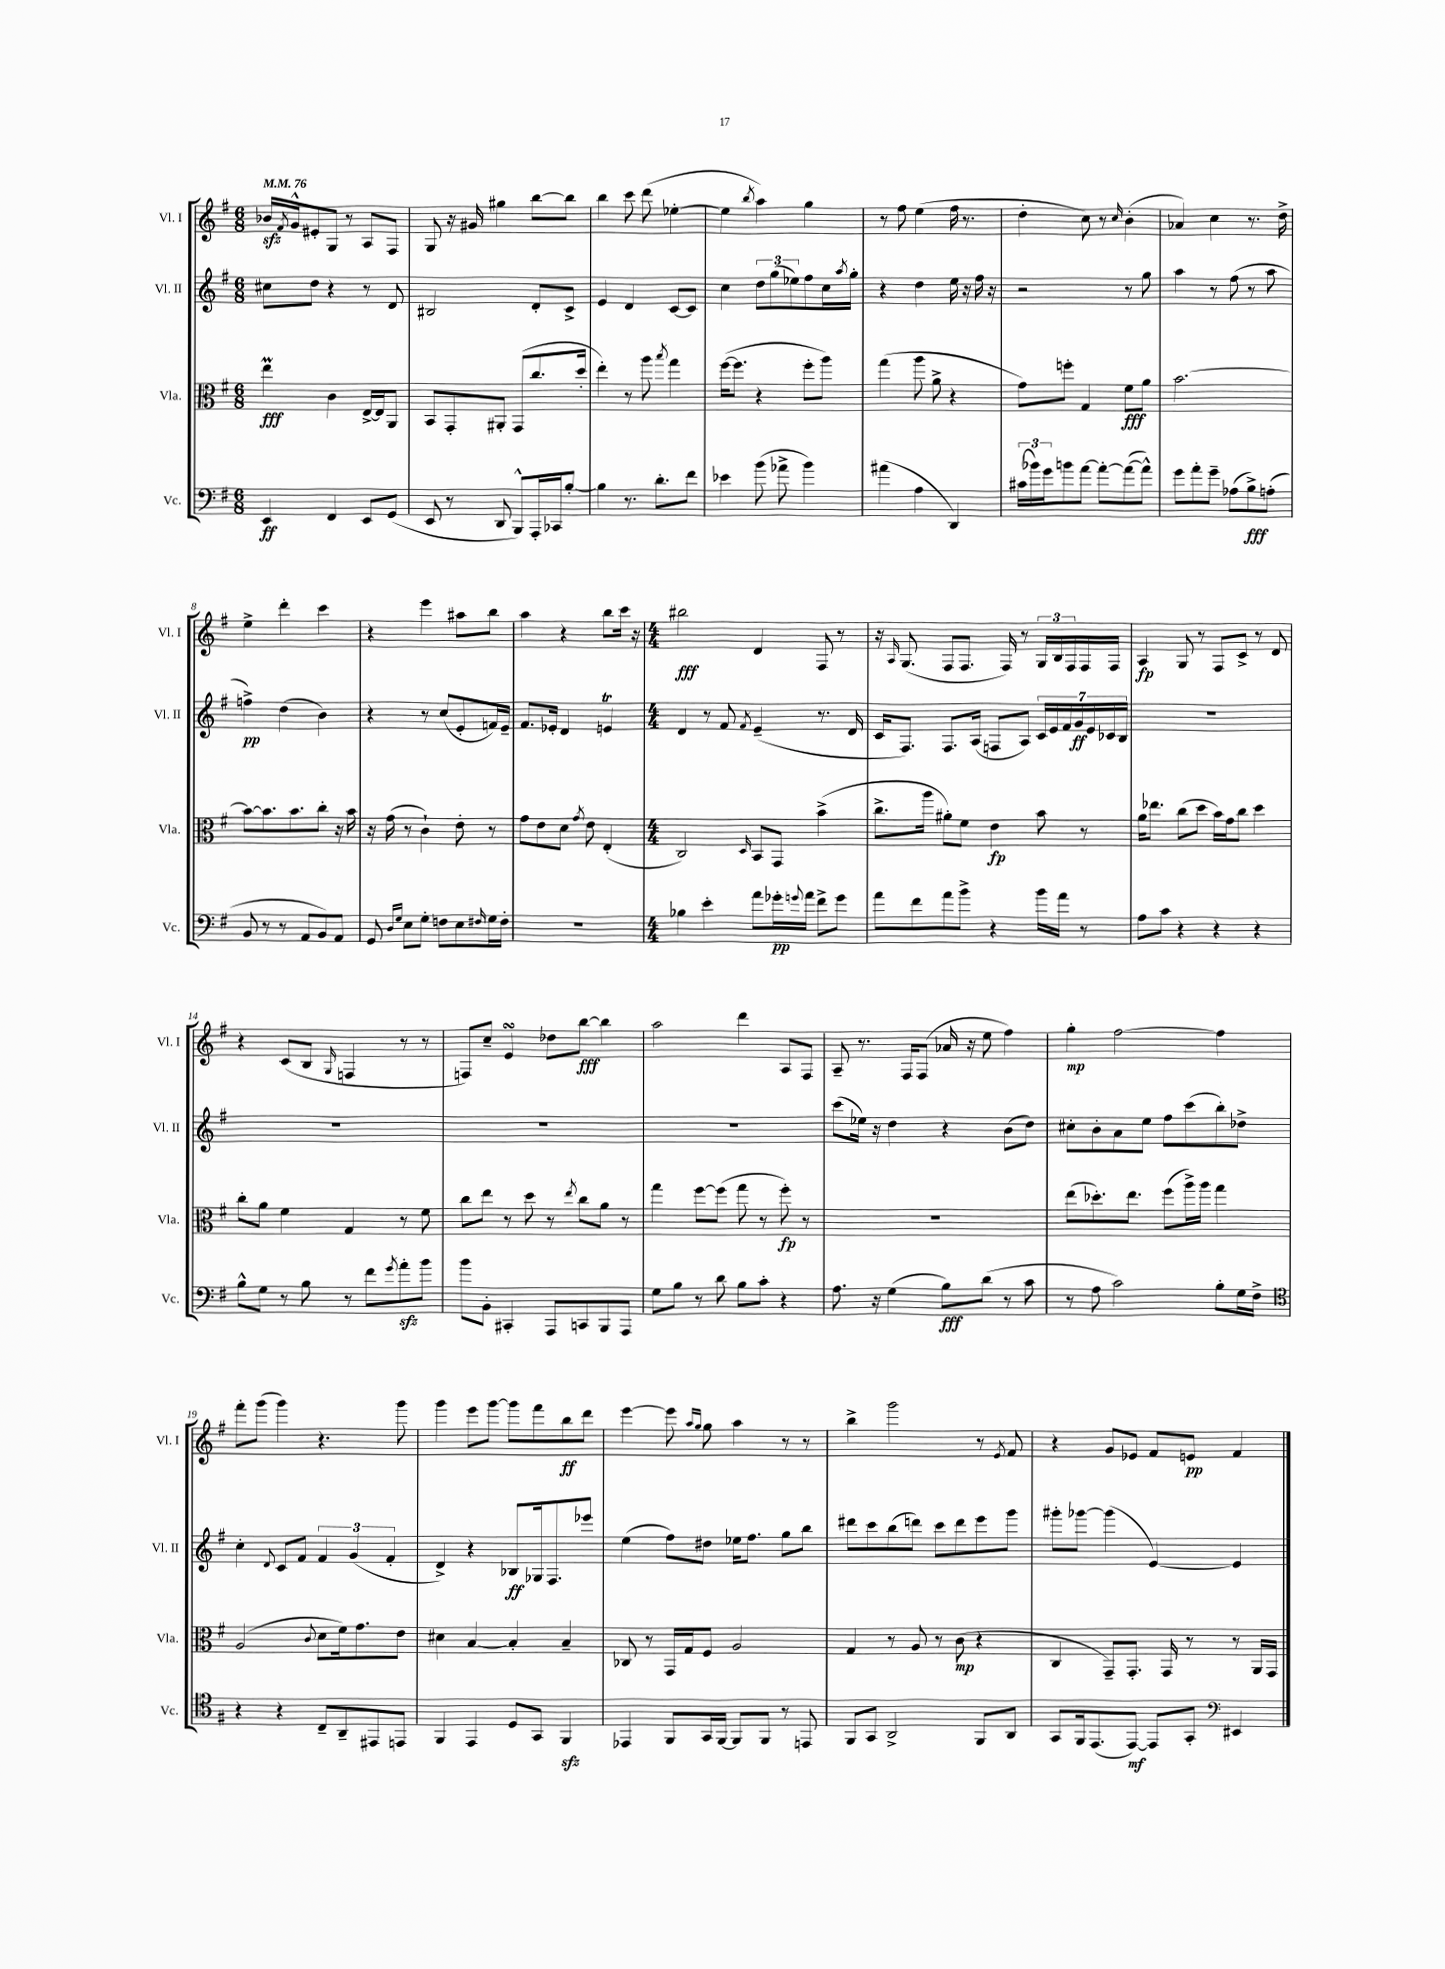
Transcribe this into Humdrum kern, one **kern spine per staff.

**kern	**kern	**kern	**kern
*staff4	*staff3	*staff2	*staff1
*clefF4	*clefC3	*clefG2	*clefG2
*k[f#]	*k[f#]	*k[f#]	*k[f#]
*M6/8	*M6/8	*M6/8	*M6/8
*MM76	*MM76	*MM76	*MM76
4EE	4ee	8cc#	16b-
.	.	.	8qf#
.	.	.	16g^^
.	.	8dd	8e#'
4FF#	4c	4r	8G
.	.	.	8r
8EE	[16E^	8r	8A
.	16E]	.	.
(8GG	8AA	8d	8F#
=	=	=	=
8EE	8BB	2B#	8G
8r	8GG'	.	16r
.	.	.	16g#
8DD	8AA#'	.	4gg#
8BBB^^)	(8GG	.	.
16AAA'	8.cc	8d'	[8bb
16CC-	.	.	.
[8B'	.	8c^	8bb]
.	16dd'	.	.
=	=	=	=
4B]	4ee')	4e	4bb
8.r	8r	4d	8ccc
.	8aa	.	(8ddd
8.d'	.	.	.
.	8qbb	.	.
.	4gg	[8c	[4ee-'
8f#	.	8c]	.
=	=	=	=
4e-	([16ff#	4cc	4ee-]
.	8.ff#]	.	.
.	.	.	8qbb
(8b	4r	12dd	4aa)
.	.	(12gg	.
8a-^	.	.	.
.	.	12ee-)	.
4b)	8ff#'	8ff#	4gg
.	8aa)	16cc	.
.	.	8qaa	.
.	.	16gg'	.
=	=	=	=
(4a#	(4gg	4r	8r
.	.	.	8ff#
4A	8aa	4dd	(4ee
.	8a^	.	.
4DD)	4r	16ee	16ff#
.	.	16r	8.r
.	.	16ff#	.
.	.	16r	.
=	=	=	=
(24c#	8g)	2r	4dd'
24b-)	.	.	.
24g	.	.	.
8b	8ff'	.	.
[8a	4G	.	8cc)
8a'_	.	.	8r
.	.	.	16qqcc
(8a_	8f#	8r	(4b'
8a^^])	8a	8gg	.
=	=	=	=
8g	[2.b	4aa	4a-)
8a'	.	.	.
8g~	.	8r	4cc
(8A-	.	(8ff#	.
8B^)	.	8r	8.r
(8A'	.	8aa	.
.	.	.	16dd^
=	=	=	=
8BB	8b_	4ff^)	4ee^
8r	8.b]	.	.
8r	.	(4dd	4ddd'
.	8.b	.	.
8AA	.	.	.
8BB)	8cc'	4b)	4ccc
8AA	16r	.	.
.	16b	.	.
=	=	=	=
8GG	16r	4r	4r
.	(16g	.	.
16qqD	.	.	.
16qqG	.	.	.
8E	8r	.	.
8G'	4c`)	8r	4eee
8F	.	(8cc	.
8E	8e'	8e'	8aa#
16qqF#	.	.	.
16G	8r	16f)	8bb
16F#'	.	16e~	.
=	=	=	=
2.r	8g	8.f#	4aa
.	8e	.	.
.	.	16e-'	.
.	8d	4d	4r
.	8qg	.	.
.	8e	.	.
.	(4E'	4e	8bb
.	.	.	16ccc
.	.	.	16r
=	=	=	=
*M4/4	*M4/4	*M4/4	*M4/4
4B-	2C)	4d	2bb#
4e'	.	8r	.
.	.	8f#	.
.	16qqD	8qf#	.
8a	8BB	(4e~	4d
16g-'	8GG	.	.
8qqg	.	.	.
16a	.	.	.
8f#^	(4b^	8.r	8F#
8g	.	.	8r
.	.	16d	.
=	=	=	=
8a	8.cc^	16c	16r
.	.	.	16qqA
.	.	8.F#)	(8.G
8f#	.	.	.
.	16aa	.	.
8a	8a#')	8.F#	8F#
8b^	8f#	.	8.F#
.	.	(16A	.
4r	4e	8F	.
.	.	.	16F#)
.	.	8A)	8r
16b	8b	28c	24G
.	.	28e	.
.	.	.	24B
16a	.	.	.
.	.	28f#	.
.	.	.	24F#
.	.	28g	.
8r	8r	.	16F#
.	.	28e	.
.	.	28c-	.
.	.	.	16F#
.	.	28B	.
=	=	=	=
8A	16a	1r	4A
.	8.ee-	.	.
8c	.	.	.
4r	(8cc	.	8G
.	8dd	.	8r
4r	16b)	.	8F#
.	16g	.	.
.	8cc	.	8c^
4r	4dd	.	8r
.	.	.	8d
=	=	=	=
8B^^	8cc'	1r	4r
8G	8a	.	.
8r	4f#	.	(8c
8B	.	.	8B
.	.	.	16qqG
8r	4G	.	4F
8f#	.	.	.
8qg	.	.	.
8a'	8r	.	8r
8b	8f#	.	8r
=	=	=	=
8b	8cc	1r	8F)
8BB'	8ee	.	8cc~
4CC#'	8r	.	4e
.	8dd	.	.
8AAA	8r	.	8dd-
.	8qee	.	.
8CC	8cc	.	[8bb
8BBB	8a	.	4bb]
8AAA	8r	.	.
=	=	=	=
8G	4gg	1r	2aa
8B	.	.	.
8r	[8ff#	.	.
8d	(8ff#]	.	.
8B	8gg	.	4ddd
8c'	8r	.	.
4r	8ff#')	.	8A
.	8r	.	8F#
=	=	=	=
8.A	1r	(8ccc	8A~
.	.	16ee-)	8.r
16r	.	16r	.
(4G	.	4dd	.
.	.	.	16F#
.	.	.	(8F#
8B)	.	4r	16a-
.	.	.	16r
(8d	.	.	8ee
8r	.	(8b	4ff#)
8c	.	8dd)	.
=	=	=	=
8r	(8ee	8cc#'	4gg'
8A	8.dd-')	8b'	.
2c)	.	8a	[2ff#
.	8.ee	.	.
.	.	8ee	.
.	(8ff#	8ff#	.
.	16aa^)	(8ccc	.
.	16aa	.	.
8B'	4gg	8bb')	4ff#]
16G	.	8dd-^	.
16F#^	.	.	.
=	=	=	=
*clefC4	*	*	*
4r	(2A	4cc'	8fff#'
.	.	.	(8ggg
.	.	8qqd	.
4r	.	8c	4ggg)
.	.	8f#	.
.	8qqc	.	.
8C~	8d	6f#	4.r
8AA~	16f#)	.	.
.	.	(6g	.
.	8.g	.	.
8EE#	.	.	.
.	.	6f#'	.
8EE	8e	.	8ggg
=	=	=	=
4FF#	4d#	4d^)	4ggg
4EE	[4B	4r	8eee
.	.	.	[8ggg
8D	4B']	8B-	8ggg]
8GG	.	16G-	8fff#
.	.	8.F#	.
4FF#	4B~	.	8bb
.	.	8eee-	8ddd
=	=	=	=
4EE-	8C-	(4ee	[4eee
.	8r	.	.
8FF#	16GG	8ff#)	8eee]
.	16G	.	.
.	.	.	16qqaa
.	.	.	16qqgg
16GG	8F#	8dd#	8gg
[16FF#	.	.	.
8FF#]	2A	16ee-	4aa
.	.	8.ff#	.
8FF#	.	.	.
8r	.	8gg	8r
8EE	.	8bb	8r
=	=	=	=
8FF#	4G	8ddd#	4bb^
8GG	.	8ccc	.
2AA^	8r	(8bb	2ggg
.	8A	8ddd)	.
.	8r	8ccc	.
.	(8c	8ddd	.
8FF#	4r	8eee	8r
.	.	.	8qe
8AA	.	8ggg	8f#
=	=	=	=
8GG	4C	8ggg#'	4r
16FF#	.	[8ggg-	.
(8.EE	.	.	.
.	8GG~)	(4ggg-]	8g
[8EE)	8.GG'	.	8e-
8EE]	.	[4e)	8f#
.	16GG	.	.
8GG'	8r	.	8e
*clefF4	*	*	*
4EE#	8r	4e]	4f#
.	16AA	.	.
.	16GG	.	.
==	==	==	==
*-	*-	*-	*-
